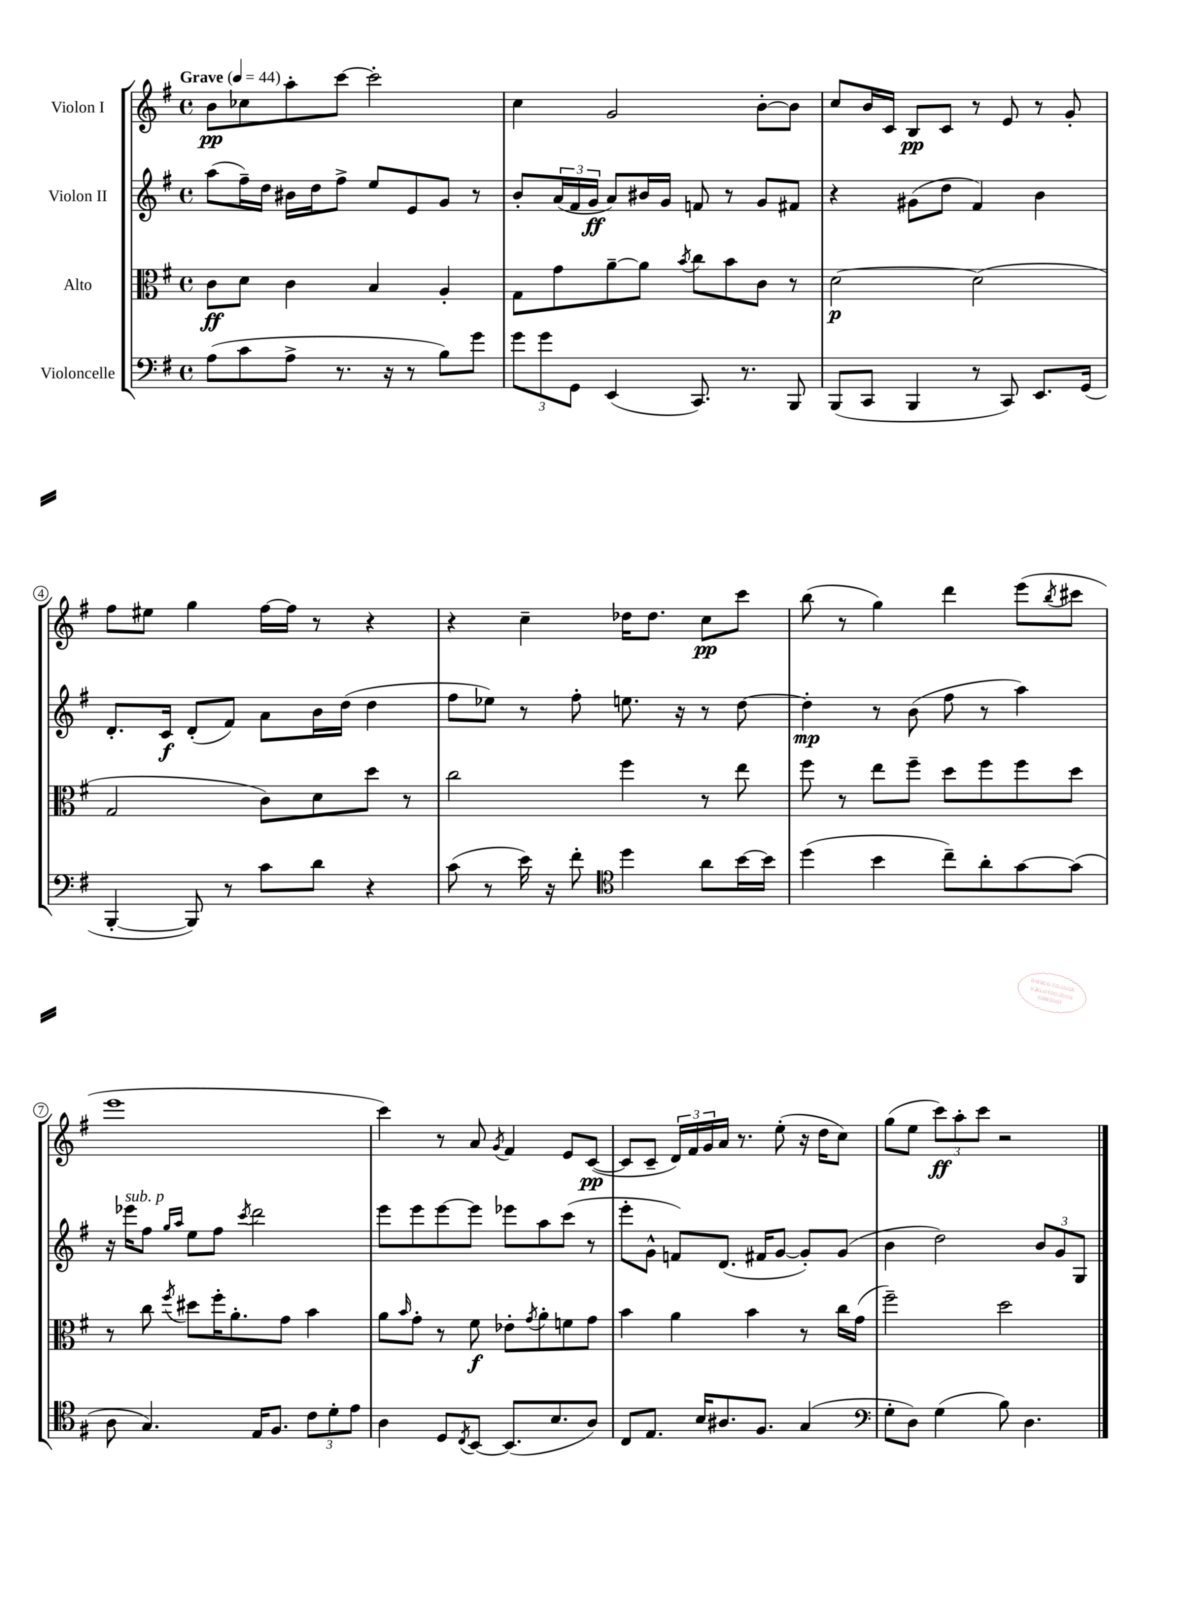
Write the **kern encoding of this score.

**kern	**kern	**dynam	**kern	**dynam	**kern	**dynam
*part4	*part3	*part3	*part2	*part2	*part1	*part1
*staff4	*staff3	*staff3	*staff2	*staff2	*staff1	*staff1
*I"Violoncelle	*I"Alto	*	*I"Violon II	*	*I"Violon I	*
*clefF4	*clefC3	*	*clefG2	*	*clefG2	*
*k[f#]	*k[f#]	*	*k[f#]	*	*k[f#]	*
*M4/4	*M4/4	*	*M4/4	*	*M4/4	*
*met(c)	*met(c)	*	*met(c)	*	*met(c)	*
*MM44	*MM44	*	*MM44	*	*MM44	*
=1	=1	=1	=1	=1	=1	=1
!	!	!	!	!	!LO:TX:a:B:t=Grave	!
(8A\L	8c\L	ff	(8aa\L	.	8b\L	pp
8c\	8d\J	.	16ff#~\L)	.	8cc-X\	.
.	.	.	16dd\JJ	.	.	.
8A^\J	4c\	.	16b#X\LL	.	8aa'\	.
.	.	.	16dd\J	.	.	.
8.r	.	.	8ff#^\J	.	[8ccc\J	.
.	4B/	.	8ee/L	.	2ccc'\]	.
16r	.	.	.	.	.	.
8r	.	.	8e/	.	.	.
8B\L)	4A'/	.	8g/J	.	.	.
8g\J	.	.	8r	.	.	.
=2	=2	=2	=2	=2	=2	=2
12g\L	8G\L	.	8b'/L	.	4cc\	.
12g\	.	.	.	.	.	.
.	8g\	.	(24a/L	.	.	.
12GG\J	.	.	24f#/	.	.	.
.	.	.	24g/JJ	ff	.	.
(4EE/	[8a~\	.	8a/L)	.	2g/	.
.	8a\J]	.	16b#X/L	.	.	.
.	.	.	16g/JJ	.	.	.
.	8qb/	.	.	.	.	.
8.CC/)	8cc\L	.	8fn/	.	.	.
.	8b\	.	8r	.	.	.
8.r	.	.	.	.	.	.
.	8c\J	.	8g/L	.	[8b'\L	.
8BBB/	8r	.	8f#X/J	.	8b\J]	.
=3	=3	=3	=3	=3	=3	=3
(8BBB/L	[2d\	p	4r	.	8cc/L	.
8CC/J	.	.	.	.	16b/L	.
.	.	.	.	.	16c/JJ	.
4BBB/	.	.	(8g#X\L	.	8B/L	pp
.	.	.	8dd\J	.	8c/J	.
8r	(2d\]	.	4f#/)	.	8r	.
8CC/)	.	.	.	.	8e/	.
8.EE/L	.	.	4b\	.	8r	.
.	.	.	.	.	8g'/	.
(16GG/Jk	.	.	.	.	.	.
!!LO:LB:g=z
=4	=4	=4	=4	=4	=4	=4
[4BBB'/	2G/	.	8.d'/L	.	8ff#\L	.
.	.	.	.	.	8ee#X\J	.
.	.	.	16c/Jk	f	.	.
8BBB/])	.	.	(8d'/L	.	4gg\	.
8r	.	.	8f#/J)	.	.	.
8c\L	8c\L)	.	8a\L	.	[16ff#\LL	.
.	.	.	.	.	16ff#\JJ]	.
8d\J	8d\	.	16b\L	.	8r	.
.	.	.	(16dd\JJ	.	.	.
4r	8dd\J	.	4dd\	.	4r	.
.	8r	.	.	.	.	.
=5	=5	=5	=5	=5	=5	=5
(8c\	2cc\	.	8ff#\L	.	4r	.
8r	.	.	8ee-X\J)	.	.	.
16e\)	.	.	8r	.	4cc~\	.
16r	.	.	.	.	.	.
8f#'\	.	.	8ff#'\	.	.	.
*clefC4	*	*	*	*	*	*
4dd\	4ff#\	.	8.een\	.	16dd-X\KL	.
.	.	.	.	.	8.dd-\J	.
.	.	.	16r	.	.	.
8a\L	8r	.	8r	.	8cc\L	pp
[16b\L	8ee\	.	[8dd\	.	8ccc\J	.
16b\JJ]	.	.	.	.	.	.
=6	=6	=6	=6	=6	=6	=6
(4dd\	8ff#\	.	4dd'\]	mp	(8bb\	.
.	8r	.	.	.	8r	.
4b\	8ee\L	.	8r	.	4gg\)	.
.	8ff#~\J	.	(8b\	.	.	.
8cc~\L)	8dd\L	.	8ff#\	.	4ddd\	.
8a'\	8ff#\	.	8r	.	.	.
[8g\	8ff#\	.	4aa\)	.	(8eee\L	.
.	.	.	.	.	8qbb/	.
(8g\J]	8dd\J	.	.	.	8ccc#X\J	.
!!LO:LB:g=z
=7	=7	=7	=7	=7	=7	=7
8A\	8r	.	16r	.	1eee	.
!	!	!	!LO:TX:a:i:t=sub. p	!	!	!
.	.	.	16eee-X\KL	.	.	.
4.G/)	8cc\	.	8ff#\J	.	.	.
.	.	.	16qqgg/LL	.	.	.
.	8qff#/	.	16qqaa/JJ	.	.	.
.	8dd#X\L	.	8ee\L	.	.	.
.	16ff#'\K	.	8ff#\J	.	.	.
.	8.a'\	.	.	.	.	.
.	.	.	8qccc/	.	.	.
16E/KL	.	.	2ddd\	.	.	.
8.F#/J	.	.	.	.	.	.
.	8g\J	.	.	.	.	.
12c\L	4b\	.	.	.	.	.
12d'\	.	.	.	.	.	.
12e\J	.	.	.	.	.	.
=8	=8	=8	=8	=8	=8	=8
4A\	8a\L	.	8eee\L	.	4ccc\)	.
.	16qqb/	.	.	.	.	.
.	8g'\J	.	8eee\	.	.	.
8D/L	8r	.	[8eee\	.	8r	.
8qC/	.	.	.	.	.	.
[8BB/J	8f#\	f	8eee\J]	.	8a/	.
.	.	.	.	.	8qg/	.
(8.BB/L]	8e-X'\L	.	8eee-X\L	.	4f#/	.
.	8qg/	.	.	.	.	.
.	8a'\	.	8aa\	.	.	.
8.B/	.	.	.	.	.	.
.	8fn\	.	(8ccc\J	.	8e/L	.
8A/J)	8g\J	.	8r	.	([8c/J	pp
=9	=9	=9	=9	=9	=9	=9
8C/L	4b\	.	8eee'\L	.	8c/L]	.
8.E/J	.	.	8g^^\J	.	8c~/J	.
.	4a\	.	8fn/L)	.	24d/LL)	.
.	.	.	.	.	24f#/	.
16B/KL	.	.	.	.	.	.
.	.	.	.	.	24g/	.
8.A#X/	.	.	(8.d/J	.	16a/JJ	.
.	.	.	.	.	8.r	.
.	4b\	.	.	.	.	.
8.F#/J	.	.	16f#X/KL	.	.	.
.	.	.	[8g/J	.	(8ee'\	.
(4G/	8r	.	8g'/L])	.	16r	.
.	.	.	.	.	16dd\KL	.
.	16cc\LL	.	(8g/J	.	8cc\J)	.
.	(16g\JJ	.	.	.	.	.
=10	=10	=10	=10	=10	=10	=10
*clefF4	*	*	*	*	*	*
8G'\L	2ff#~\)	.	4b\	.	(8gg\L	.
8D\J)	.	.	.	.	8ee\J	.
(4G\	.	.	2dd\)	.	12ccc\L)	ff
.	.	.	.	.	12aa'\	.
.	.	.	.	.	12ccc\J	.
8B\)	2dd\	.	.	.	2r	.
4.D\	.	.	.	.	.	.
.	.	.	12b/L	.	.	.
.	.	.	12g/	.	.	.
.	.	.	12G/J	.	.	.
==	==	==	==	==	==	==
*-	*-	*-	*-	*-	*-	*-
